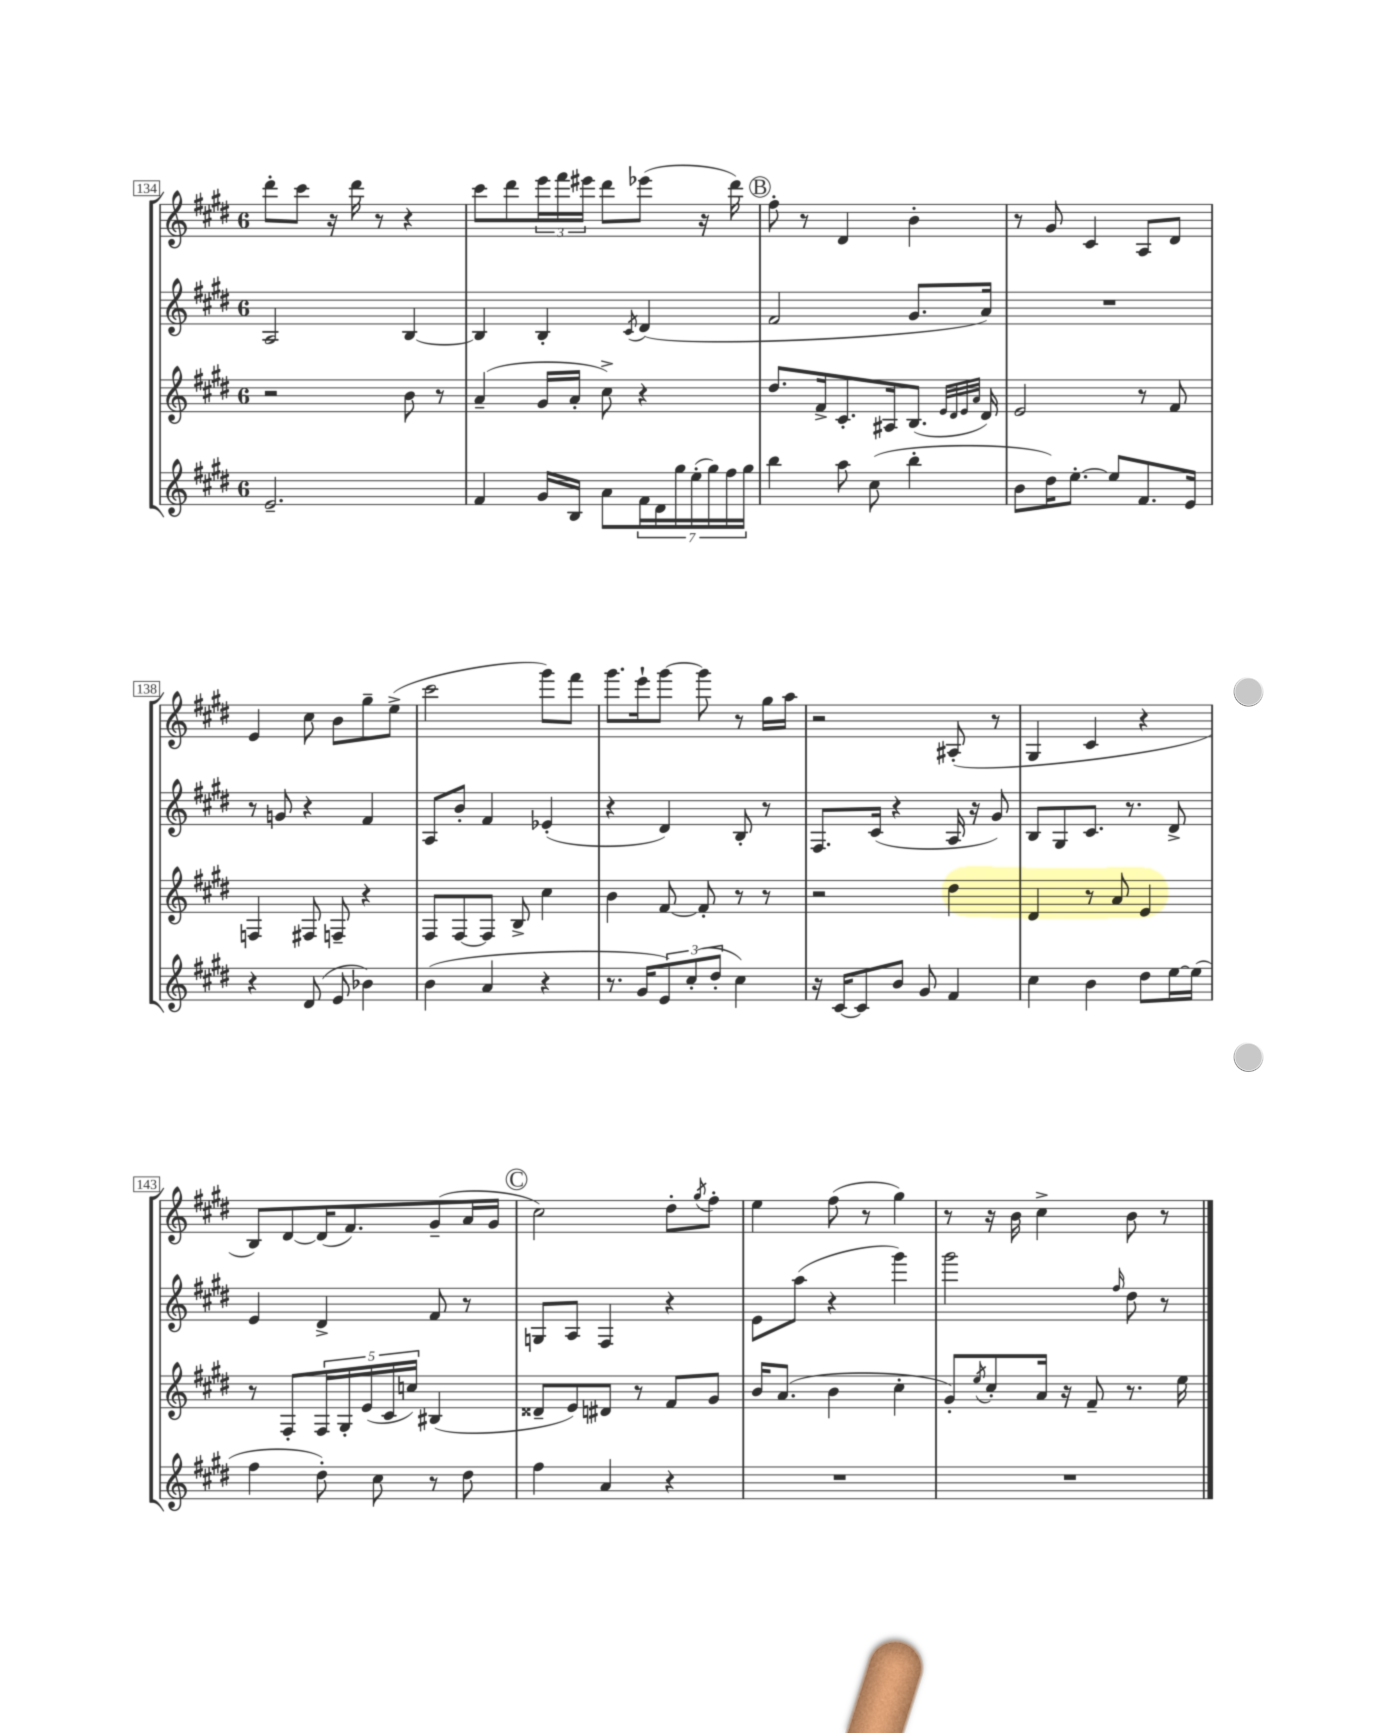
<<
\new StaffGroup <<
\new Staff = "s0" {
    \clef treble \key e \major \once \override Staff.TimeSignature.style = #'single-digit \time 6/8
    dis'''8-. cis'''8 r16 dis'''16 r8 r4 |
    cis'''8 dis'''8 \tuplet 3/2 { e'''16 fis'''16 eis'''16 } dis'''8 ees'''8( r16 dis'''16) |
    \mark \markup { \circle "B" } fis''8-. r8 dis'4 b'4-. |
    r8 gis'8 cis'4 a8 dis'8 |
    e'4 cis''8 b'8 gis''8-- e''8->( |
    cis'''2 gis'''8) fis'''8 |
    gis'''8. e'''16-! gis'''8~ gis'''8 r8 gis''16 a''16 |
    r2 ais8-.( r8 |
    gis4 cis'4 r4 |
    b8) dis'8~ dis'16( fis'8.) gis'8--( a'16 gis'16 |
    \mark \markup { \circle "C" } cis''2) dis''8-. \acciaccatura { gis''8 } fis''8-. |
    e''4 fis''8( r8 gis''4) |
    r8 r16 b'16 cis''4-> b'8 r8 \bar "|." |
}
\new Staff = "s1" {
    \clef treble \key e \major \once \override Staff.TimeSignature.style = #'single-digit \time 6/8
    a2 b4~ |
    b4 b4-. \acciaccatura { cis'8 } dis'4( |
    \mark \markup { \circle "B" } fis'2 gis'8. a'16) |
    R2. |
    r8 g'8 r4 fis'4 |
    a8 b'8-. fis'4 ees'4-.( |
    r4 dis'4) b8-. r8 |
    fis8. cis'16( r4 a16 r16 gis'8) |
    b8 gis8 cis'8. r8. dis'8-> |
    e'4 dis'4-> fis'8 r8 |
    \mark \markup { \circle "C" } g8 a8 fis4 r4 |
    e'8 a''8( r4 gis'''4) |
    gis'''2 \grace { fis''16 } dis''8 r8 \bar "|." |
}
\new Staff = "s2" {
    \clef treble \key e \major \once \override Staff.TimeSignature.style = #'single-digit \time 6/8
    r2 b'8 r8 |
    a'4--( gis'16 a'16-. cis''8->) r4 |
    \mark \markup { \circle "B" } dis''8. fis'16-> cis'8.-. ais16 b8.( \grace { e'32 dis'32 e'32 a'32 } dis'16) |
    e'2 r8 fis'8 |
    f4 fis8 f8-- r4 |
    fis8 fis8~ fis8 b8-> cis''4 |
    b'4 fis'8~ fis'8-. r8 r8 |
    r2 dis''4 |
    dis'4 r8 a'8 e'4 |
    r8 fis8-. \tuplet 5/4 { fis16 gis16-. e'16( cis'16 c''16) } bis4( |
    \mark \markup { \circle "C" } disis'8-- e'8) dis'8 r8 fis'8 gis'8 |
    b'16 a'8.( b'4 cis''4-. |
    gis'8-.) \acciaccatura { e''8 } cis''8-. a'16 r16 fis'8-- r8. e''16 \bar "|." |
}
\new Staff = "s3" {
    \clef treble \key e \major \once \override Staff.TimeSignature.style = #'single-digit \time 6/8
    e'2.-- |
    fis'4 gis'16 b16 a'8 \tuplet 7/4 { fis'16 dis'16 gis''16 e''16-.( gis''16) fis''16 gis''16 } |
    \mark \markup { \circle "B" } b''4 a''8 cis''8( b''4-. |
    b'8 dis''16) e''8.~-. e''8 fis'8. e'16 |
    r4 dis'8( e'8 bes'4) |
    b'4( a'4 r4 |
    r8. gis'16 \tuplet 3/2 { e'8) cis''8-.( dis''8-. } cis''4) |
    r16 cis'16~ cis'8 b'8 gis'8 fis'4 |
    cis''4 b'4 dis''8 e''16~ e''16( |
    fis''4 dis''8-.) cis''8 r8 dis''8 |
    \mark \markup { \circle "C" } fis''4 a'4 r4 |
    R2. |
    R2. \bar "|." |
}
>>
>>
\layout { \context { \Score currentBarNumber = #134 \override BarNumber.stencil = #(make-stencil-boxer 0.1 0.3 ly:text-interface::print) } }
